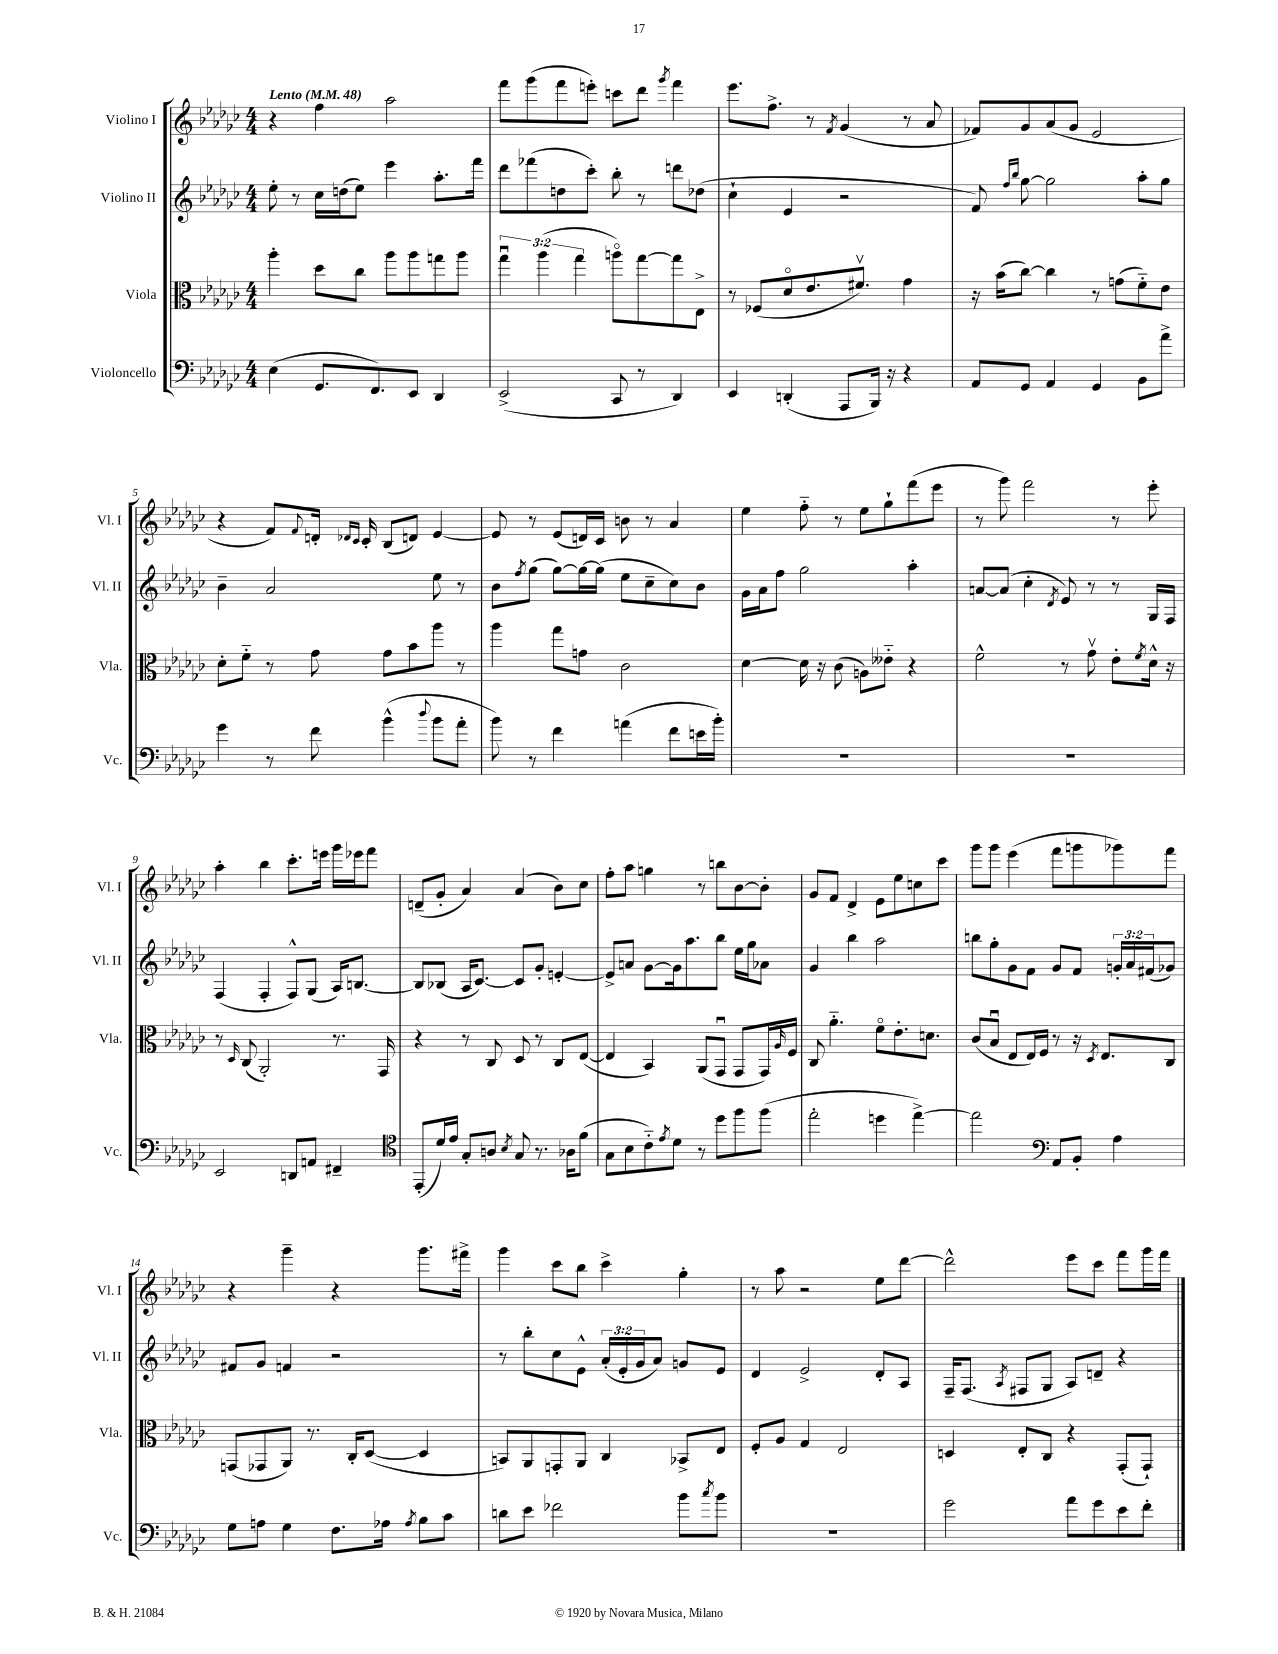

**kern	**kern	**kern	**kern
*staff4	*staff3	*staff2	*staff1
*clefF4	*clefC3	*clefG2	*clefG2
*k[b-e-a-d-g-c-]	*k[b-e-a-d-g-c-]	*k[b-e-a-d-g-c-]	*k[b-e-a-d-g-c-]
*M4/4	*M4/4	*M4/4	*M4/4
*MM48	*MM48	*MM48	*MM48
(4E-	4aa-'	8ee-'	4r
.	.	8r	.
8.GG-	8dd-	16cc-	4ff
.	.	(16dd	.
.	8cc-	8ee-)	.
8.FF)	.	.	.
.	8aa-	4eee-	2aa-
8EE-	8aa-	.	.
4DD-	8gg	8.aa-'	.
.	8aa-	.	.
.	.	16fff	.
=	=	=	=
(2EE-^	6gg-u	8ddd-	8fff
.	.	(8fff-	(8ggg-
.	(6aa-	.	.
.	.	8dd	8fff
.	6gg-	.	.
.	.	8ccc-')	8eee')
8CC-	8aao)	8bb-'	8ccc
8r	[8gg-	8r	8ddd-
.	.	.	8qggg-
4DD-)	8gg-]	8ddd	4fff
.	8E-^	(8dd-	.
=	=	=	=
4EE-	8r	4cc-`	8.eee-
.	(8F-	.	.
.	.	.	8.ff^
(4DD'	8d-o	4e-	.
.	8.e-	.	8r
.	.	.	8qf
8AAA-	.	2r	(4g-
.	8.f#v)	.	.
16BBB-)	.	.	.
16r	.	.	.
4r	4g-	.	8r
.	.	.	8a-
=	=	=	=
8AA-	16r	8f)	8f-)
.	(16b-	.	.
.	.	16qqff	.
.	.	16qqbb-	.
8GG-	[8cc-)	[8gg-	8g-
4AA-	4cc-]	2gg-]	(8a-
.	.	.	8g-
4GG-	8r	.	2e-
.	(8g	.	.
8BB-	8f'~)	8aa-'	.
8a-^	8e-	8gg-	.
=	=	=	=
4g-	8d-'	4b-~	4r
.	8f'~	.	.
8r	8r	2a-	8f)
.	.	.	8qqf
8f	8g-	.	16d'
.	.	.	16qqd-
.	.	.	16qqc-
.	.	.	16c-'
(4b-^^	8g-	.	(8B-
.	8b-	.	8d)
8qqdd-	.	.	.
8b-	8aa-	8ee-	[4e-
8a-'	8r	8r	.
=	=	=	=
8b-)	4aa-	8b-	8e-]
.	.	8qff	.
8r	.	(8gg-	8r
4f	8gg-	[8gg-)	(8e-
.	8g	16gg-_	16d)
.	.	(16gg-]	16c-
(4a	2c-	8ee-	8b
.	.	8cc-~	8r
8f	.	8cc-)	4a-
16e	.	8b-	.
16b-')	.	.	.
=	=	=	=
1r	[4d-	16g-	4ee-
.	.	16a-	.
.	.	8ff	.
.	16d-]	2gg-	8ff'~
.	16r	.	.
.	(8c-	.	8r
.	8A)	.	8ee-
.	8e--'~	.	8gg-`
.	4r	4aa-'	(8fff
.	.	.	8eee-
=	=	=	=
1r	2f^^	[8a	8r
.	.	(8a]	8ggg-)
.	.	4cc-'	2fff
.	.	8qd-	.
.	8r	8e-)	.
.	8g-v	8r	.
.	8e-'	8r	8r
.	8qf	.	.
.	16d-^^	16G-	8eee-'
.	16r	16F	.
=	=	=	=
2EE-	8r	(4F	4aa-'
.	16qqD-	.	.
.	(8C-	.	.
.	2AA-')	4F'	4bb-
8DD	.	8F^^)	8.ccc-'
8AA	.	(8G-	.
.	.	.	16eee
4FF#~	8.r	16A-)	16ggg-
.	.	[8.B	16eee-
.	.	.	8fff
.	16GG-	.	.
=	=	=	=
*clefC4	*	*	*
(8EE-'	4r	8B]	(8d~
16d-)	.	(8B-	8g-'
16e-	.	.	.
8G-'	8r	16A-	4a-)
.	.	[8.c-)	.
8A	8C-	.	.
8qB-	.	.	.
8G-	8D-	8c-]	(4a-
8.r	8r	8g-'	.
.	8C-	[4e'	8b-)
16A-	.	.	.
(8f	([8E-	.	8cc-
=	=	=	=
8G-	4E-]	8e^]	8ff'
8B-	.	8a	8aa-
8c-'~)	4BB-)	[8g-	4gg
8qe-	.	.	.
8d-	.	16g-]	.
.	.	8.aa-	.
8r	(8AA-	.	8r
8dd-	8GG-u	8bb-	8bb
8ff	8GG-	16ee-	[8b-
.	.	16gg-	.
(8ff	16GG-)	8a-	8b-']
.	16qqA-	.	.
.	16F	.	.
=	=	=	=
2ee-'	8C-	4g-	8g-
.	4.a-'~	.	8f
.	.	4bb-	4d-^
4dd	8fo	2aa-	8e-
.	8.e-'	.	8ee-
[4ee-^)	.	.	8cc
.	8.d	.	.
.	.	.	8ccc-
=	=	=	=
2ee-]	(8c-	8bb	8ggg-
.	8B-u	8gg-'	8ggg-
.	8E-	8g-	(4eee-
.	16E-)	8f	.
.	16F	.	.
*clefF4	*	*	*
8AA-	8r	8g-	8fff
8BB-'	16r	8f	8ggg
.	8qD-	.	.
.	8.E-	.	.
4A-	.	24g'	8ggg-)
.	.	24a-	.
.	.	(24f#	.
.	8C-	8g-)	8fff
=	=	=	=
8G-	(8GG	8f#	4r
8A	8GG-	8g-	.
4G-	8AA-)	4f	4ggg-~
.	8.r	.	.
8.F	.	2r	4r
.	16C-'	.	.
.	([8D-	.	.
16A-	.	.	.
8qA-	.	.	.
8B-	4D-]	.	8.ggg-
8c-	.	.	.
.	.	.	16fff#^
=	=	=	=
8d	8BB)	8r	4ggg-
8e-	8AA-	8bb-'	.
2f-	8GG'	8cc-	8ccc-
.	8AA-	8e-^^	8bb-
.	4C-	(24a-'	4ccc-^
.	.	24e-'	.
.	.	24g-	.
.	.	8a-)	.
8b-	8BB-^	8g	4gg-'
8qcc-	.	.	.
8b-	8E-	8e-	.
=	=	=	=
1r	8F'	4d-	8r
.	8A-	.	8aa-
.	4G-	2e-^	2r
.	2E-	.	.
.	.	8d-'	8ee-
.	.	8A-	[8ddd-
=	=	=	=
2g-	4D	16F~	2ddd-^^]
.	.	(8.F	.
.	.	8qA-	.
.	8E-'	8F#	.
.	8C-	8G-	.
8a-	4r	8A-)	8eee-
8g-	.	8d~	8ccc-
8e-	(8GG-'	4r	8fff
8f'	8GG-`)	.	16ggg-
.	.	.	16fff
==	==	==	==
*-	*-	*-	*-
